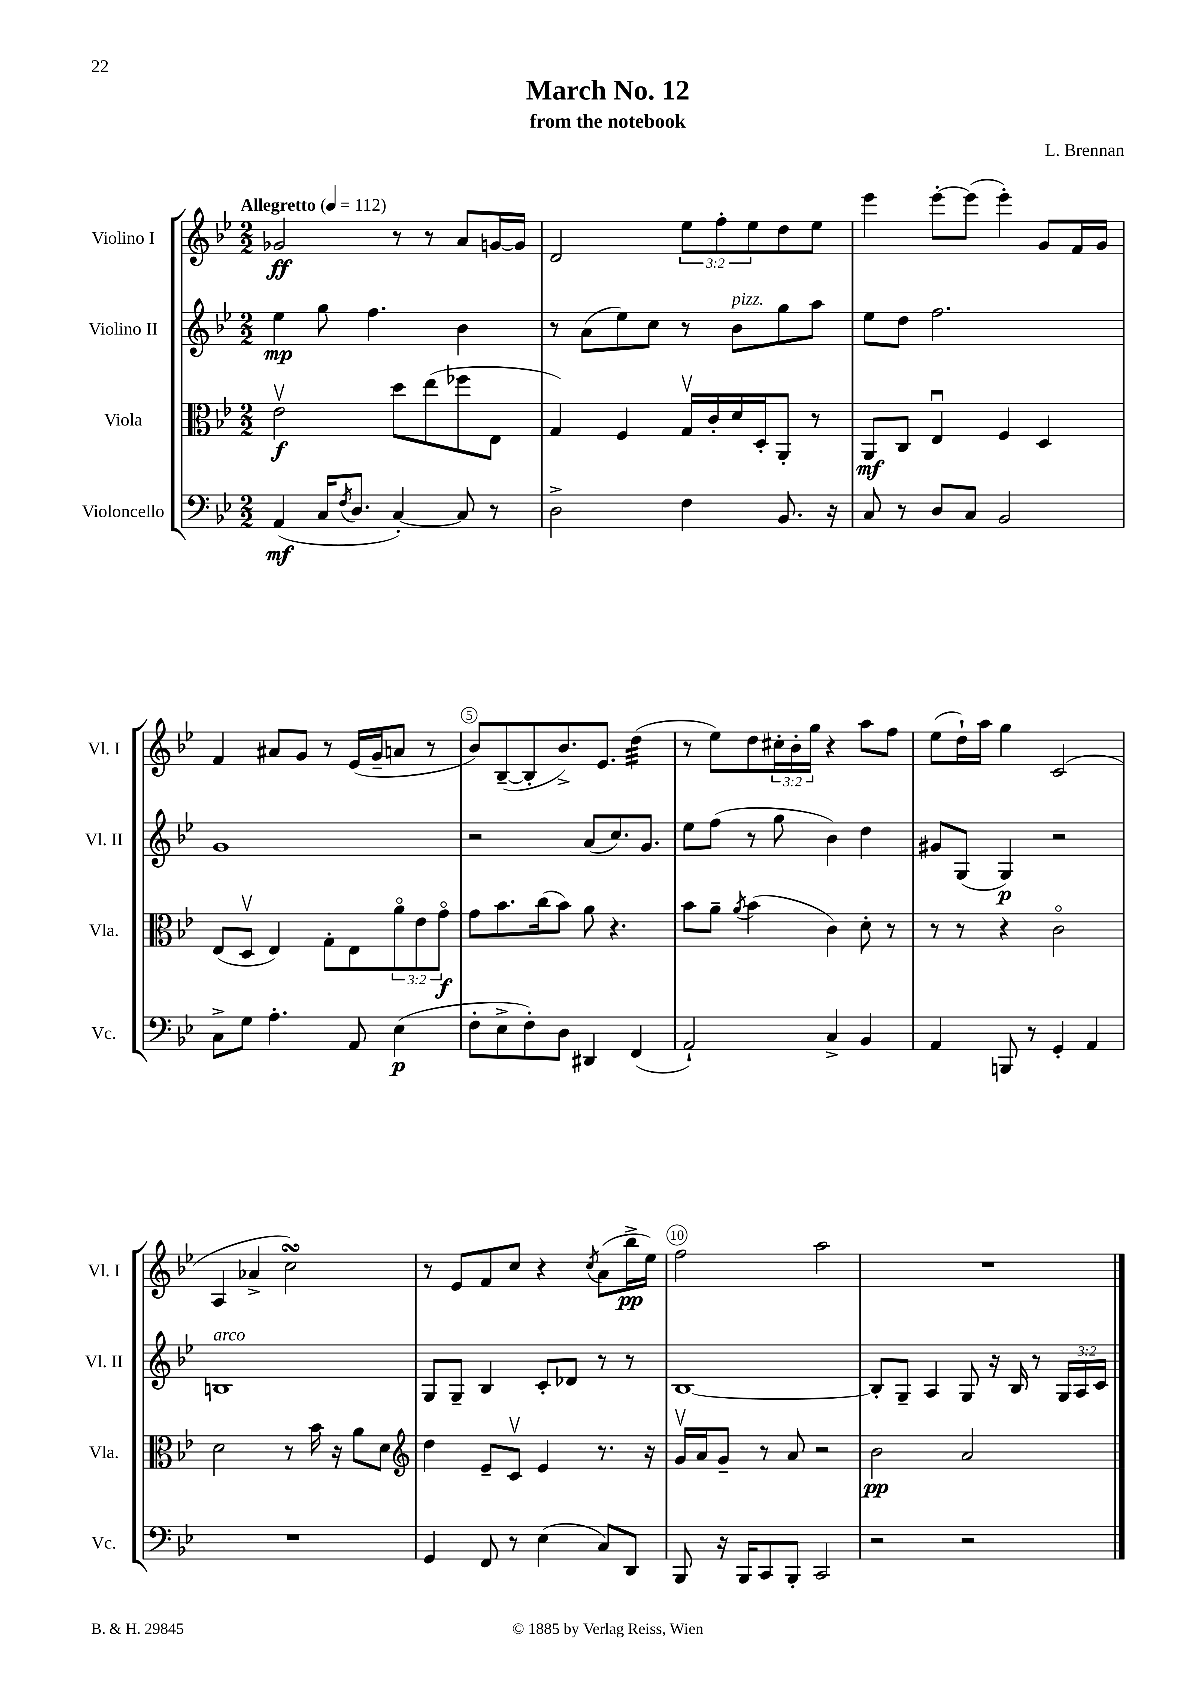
\header { title = "March No. 12" composer = "L. Brennan" subtitle = "from the notebook" }
<<
\new StaffGroup <<
\new Staff = "s0" \with { instrumentName = "Violino I" shortInstrumentName = "Vl. I" } {
    \clef treble \key bes \major \numericTimeSignature \time 2/2 \override Staff.TupletNumber.text = #tuplet-number::calc-fraction-text \tempo "Allegretto" 4 = 112
    ges'2\ff r8 r8 a'8 g'16~ g'16 |
    d'2 \tuplet 3/2 { ees''8 f''8-. ees''8 } d''8 ees''8 |
    ees'''4 ees'''8~-. ees'''8( ees'''4-.) g'8 f'16 g'16 |
    f'4 ais'8 g'8 r8 ees'16( g'16-- a'8 r8 |
    bes'8) bes8~--( bes8-. bes'8.->) ees'8. d''4:32( |
    r8 ees''8) d''8 \tuplet 3/2 { cis''16-. bes'16-. g''16 } r4 a''8 f''8 |
    ees''8( d''16-!) a''16 g''4 c'2( |
    a4 aes'4-> c''2\turn) |
    r8 ees'8 f'8 c''8 r4 \acciaccatura { c''8 } a'8( bes''16->\pp ees''16) |
    f''2 a''2 |
    R1 \bar "|." |
}
\new Staff = "s1" \with { instrumentName = "Violino II" shortInstrumentName = "Vl. II" } {
    \clef treble \key bes \major \numericTimeSignature \time 2/2 \override Staff.TupletNumber.text = #tuplet-number::calc-fraction-text
    ees''4\mp g''8 f''4. bes'4 |
    r8 a'8( ees''8) c''8 r8 bes'8^\markup { \italic "pizz." } g''8 a''8 |
    ees''8 d''8 f''2. |
    g'1 |
    r2 a'8( c''8.) g'8. |
    ees''8 f''8( r8 g''8 bes'4) d''4 |
    gis'8 g8( g4\p) r2 |
    b1^\markup { \italic "arco" } |
    g8 g8-- bes4 c'8-. des'8 r8 r8 |
    bes1~ |
    bes8-. g8-- a4 g8 r16 bes16 r8 \tuplet 3/2 { g16 a16 c'16 } \bar "|." |
}
\new Staff = "s2" \with { instrumentName = "Viola" shortInstrumentName = "Vla." } {
    \clef alto \key bes \major \numericTimeSignature \time 2/2 \override Staff.TupletNumber.text = #tuplet-number::calc-fraction-text
    ees'2\upbow\f d''8 ees''8( fes''8 ees8 |
    g4) f4 g16\upbow c'16-. d'16 d16-. a,8-. r8 |
    a,8\mf c8 ees4\downbow f4 d4 |
    ees8( d8\upbow ees4) g8-. ees8 \tuplet 3/2 { a'8\flageolet ees'8 g'8\flageolet\f } |
    g'8 bes'8. c''16( bes'8) a'8 r4. |
    bes'8 a'8-- \acciaccatura { a'8 } bes'4( c'4) d'8-. r8 |
    r8 r8 r4 c'2\flageolet |
    d'2 r8 bes'16 r16 a'8 d'8 |
    \clef treble d''4 ees'8-- c'8\upbow ees'4 r8. r16 |
    g'16\upbow a'16 g'8-- r8 a'8 r2 |
    bes'2\pp a'2 \bar "|." |
}
\new Staff = "s3" \with { instrumentName = "Violoncello" shortInstrumentName = "Vc." } {
    \clef bass \key bes \major \numericTimeSignature \time 2/2
    a,4\mf( c16 \acciaccatura { f8 } d8. c4~-.) c8 r8 |
    d2-> f4 bes,8. r16 |
    c8 r8 d8 c8 bes,2 |
    c8-> g8 a4.-. a,8 ees4\p( |
    f8-. ees8-> f8-.) d8 dis,4 f,4( |
    a,2-!) c4-> bes,4 |
    a,4 b,,8 r8 g,4-. a,4 |
    R1 |
    g,4 f,8 r8 ees4( c8) d,8 |
    bes,,8 r16 bes,,16 c,8 bes,,8-. c,2 |
    r2 r2 \bar "|." |
}
>>
>>
\layout { \context { \Score \override BarNumber.break-visibility = ##(#f #t #t) barNumberVisibility = #(every-nth-bar-number-visible 5) \override BarNumber.stencil = #(make-stencil-circler 0.1 0.3 ly:text-interface::print) } }
